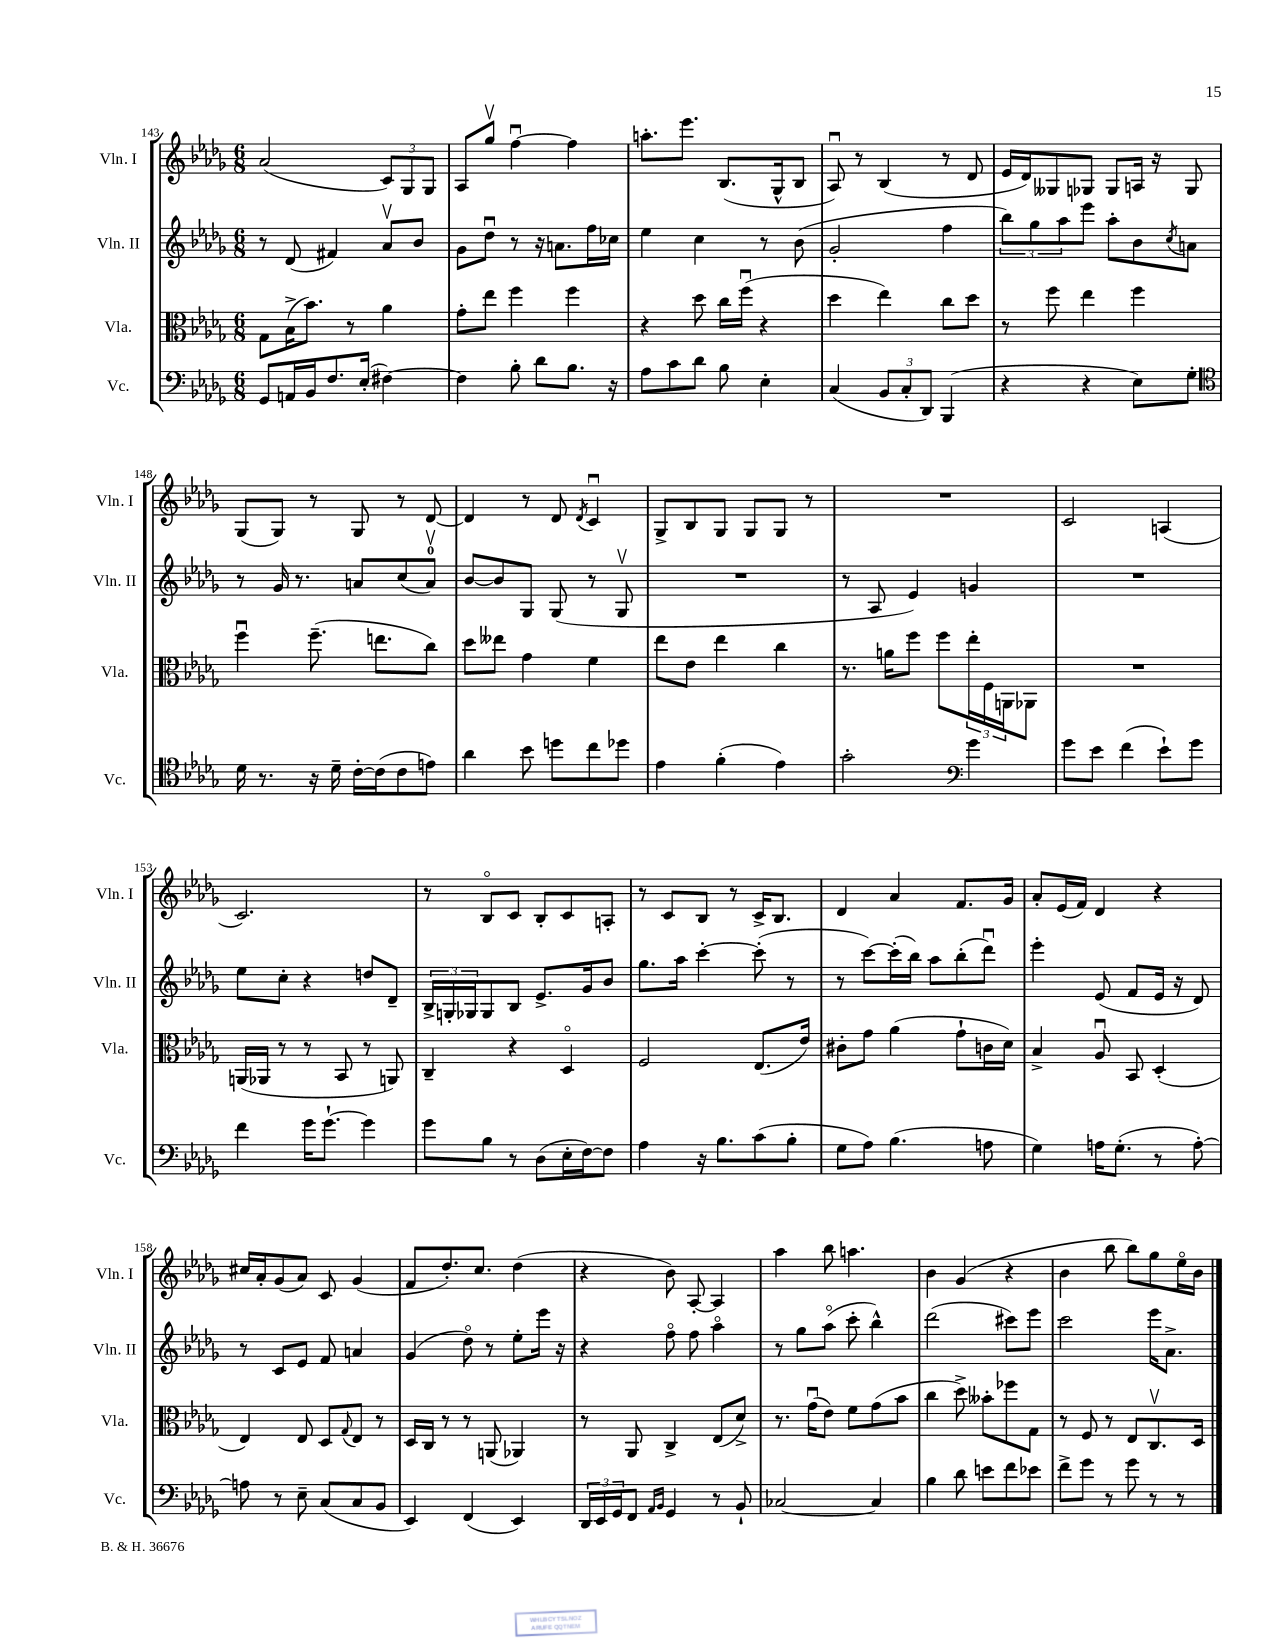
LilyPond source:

<<
\new StaffGroup <<
\new Staff = "s0" \with { instrumentName = "Vln. I" shortInstrumentName = "Vln. I" } {
    \clef treble \key des \major \numericTimeSignature \time 6/8
    aes'2( \tuplet 3/2 { c'8) ges8 ges8 } |
    aes8 ges''8\upbow f''4~\downbow f''4 |
    a''8.-. ees'''8. bes8.( ges16-^ bes8 |
    aes8\downbow) r8 bes4( r8 des'8 |
    ees'16 des'16) geses8 ges8 ges8 a16 r16 ges8 |
    ges8( ges8) r8 ges8 r8 des'8~ |
    des'4 r8 des'8 \acciaccatura { des'8 } c'4\downbow |
    ges8-> bes8 ges8 ges8 ges8 r8 |
    R2. |
    c'2 a4( |
    c'2.) |
    r8 bes8\flageolet c'8 bes8-. c'8 a8-. |
    r8 c'8 bes8 r8 c'16-> bes8. |
    des'4 aes'4 f'8. ges'16 |
    aes'8-. ees'16( f'16) des'4 r4 |
    cis''16 aes'16-. ges'8( aes'8) c'8 ges'4( |
    f'8 des''8.-.) c''8. des''4( |
    r4 bes'8) aes8~-. aes4 |
    aes''4 bes''8 a''4. |
    bes'4 ges'4( r4 |
    bes'4 bes''8 bes''8) ges''8 ees''16\flageolet bes'16 \bar "|." |
}
\new Staff = "s1" \with { instrumentName = "Vln. II" shortInstrumentName = "Vln. II" } {
    \clef treble \key des \major \numericTimeSignature \time 6/8
    r8 des'8( fis'4) aes'8\upbow bes'8 |
    ges'8 des''8\downbow r8 r16 a'8. f''16 ces''16 |
    ees''4 c''4 r8 bes'8( |
    ges'2-. f''4 |
    \tuplet 3/2 { bes''8) ges''8 aes''8 } ees'''8 aes''8-. bes'8 \acciaccatura { c''8 } a'8 |
    r8 ges'16 r8. a'8 c''8( a'8-0\upbow) |
    bes'8~ bes'8 ges8 ges8( r8 ges8\upbow |
    R2. |
    r8 aes8 ees'4) g'4 |
    R2. |
    ees''8 c''8-. r4 d''8 des'8-- |
    \tuplet 3/2 { bes16-> g16-. ges16 } ges8 bes8 ees'8.-> ges'16 bes'8 |
    ges''8. aes''16 c'''4~-. c'''8-.( r8 |
    r8 c'''8~) c'''16-.( bes''16) aes''8 bes''8-.( des'''8\downbow) |
    ees'''4-. ees'8( f'8 ees'16 r16 des'8) |
    r8 c'8 ees'8 f'8 a'4 |
    ges'4( des''8\flageolet) r8 ees''8-. ees'''16 r16 |
    r4 f''8\flageolet f''8 aes''4\flageolet |
    r8 ges''8 aes''8\flageolet( c'''8-. bes''4-^) |
    des'''2( cis'''8) ees'''8 |
    c'''2 ees'''16 aes'8.-> \bar "|." |
}
\new Staff = "s2" \with { instrumentName = "Vla." shortInstrumentName = "Vla." } {
    \clef alto \key des \major \numericTimeSignature \time 6/8
    ges8 bes16->( bes'8.) r8 aes'4 |
    ges'8-. ees''8 f''4 f''4 |
    r4 des''8 c''16 f''16\downbow( r4 |
    des''4 ees''4) c''8 des''8 |
    r8 f''8 ees''4 f''4 |
    f''4\downbow f''8.--( e''8. c''8) |
    des''8 eeses''8 ges'4 f'4 |
    ees''8 ees'8 ees''4 c''4 |
    r8. a'16 f''8 f''8 \tuplet 3/2 { ees''16-. f16 a,16 } aes,8 |
    R2. |
    a,16( aes,16 r8 r8 bes,8 r8 a,8) |
    c4-- r4 des4\flageolet |
    f2 ees8.( ees'16) |
    cis'8-. ges'8 aes'4( ges'8-! c'16 des'16) |
    bes4-> aes8\downbow bes,8 des4-.( |
    ees4) ees8 des8 \appoggiatura { ges8 } ees8 r8 |
    des16 c16 r8 r8 a,8( aes,4) |
    r8 aes,8 c4-> ees8( des'8->) |
    r8. ges'16\downbow( ees'8) f'8 ges'8( bes'8 |
    c''4 des''8->) beses'8-. fes''8 ges8 |
    r8 f8 r8 ees8 c8.\upbow des16 \bar "|." |
}
\new Staff = "s3" \with { instrumentName = "Vc." shortInstrumentName = "Vc." } {
    \clef bass \key des \major \numericTimeSignature \time 6/8
    ges,8 a,16 bes,16 f8. ees16-.( fis4~) |
    fis4 bes8-. des'8 bes8. r16 |
    aes8 c'8 des'8 bes8 ees4-. |
    c4( \tuplet 3/2 { bes,8 c8-. des,8) } bes,,4( |
    r4 r4 ees8) ges8-. |
    \clef tenor des'16 r8. r16 des'16-- c'16~-. c'16( c'8 e'8) |
    aes'4 bes'8 d''8 c''8 des''8 |
    ees'4 f'4-.( ees'4) |
    ges'2-. \clef bass ges'4 |
    ges'8 ees'8 f'4( ees'8-!) ges'8 |
    f'4 ges'16 ges'8.~-! ges'4 |
    ges'8 bes8 r8 des8( ees16-. f16~) f8 |
    aes4 r16 bes8. c'8( bes8-. |
    ges8 aes8) bes4.( a8 |
    ges4) a16 ges8.-.( r8 a8~-.) |
    a8 r8 ees8-- c8( c8 bes,8 |
    ees,4) f,4( ees,4) |
    \tuplet 3/2 { des,16 ees,16 ges,16 } f,8 \grace { aes,16 bes,16 } ges,4 r8 bes,8-! |
    ces2~ ces4 |
    bes4 des'8 e'8 f'8 ees'8 |
    f'8-> ges'8 r8 ges'8 r8 r8 \bar "|." |
}
>>
>>
\layout { \context { \Score currentBarNumber = #143 } }
